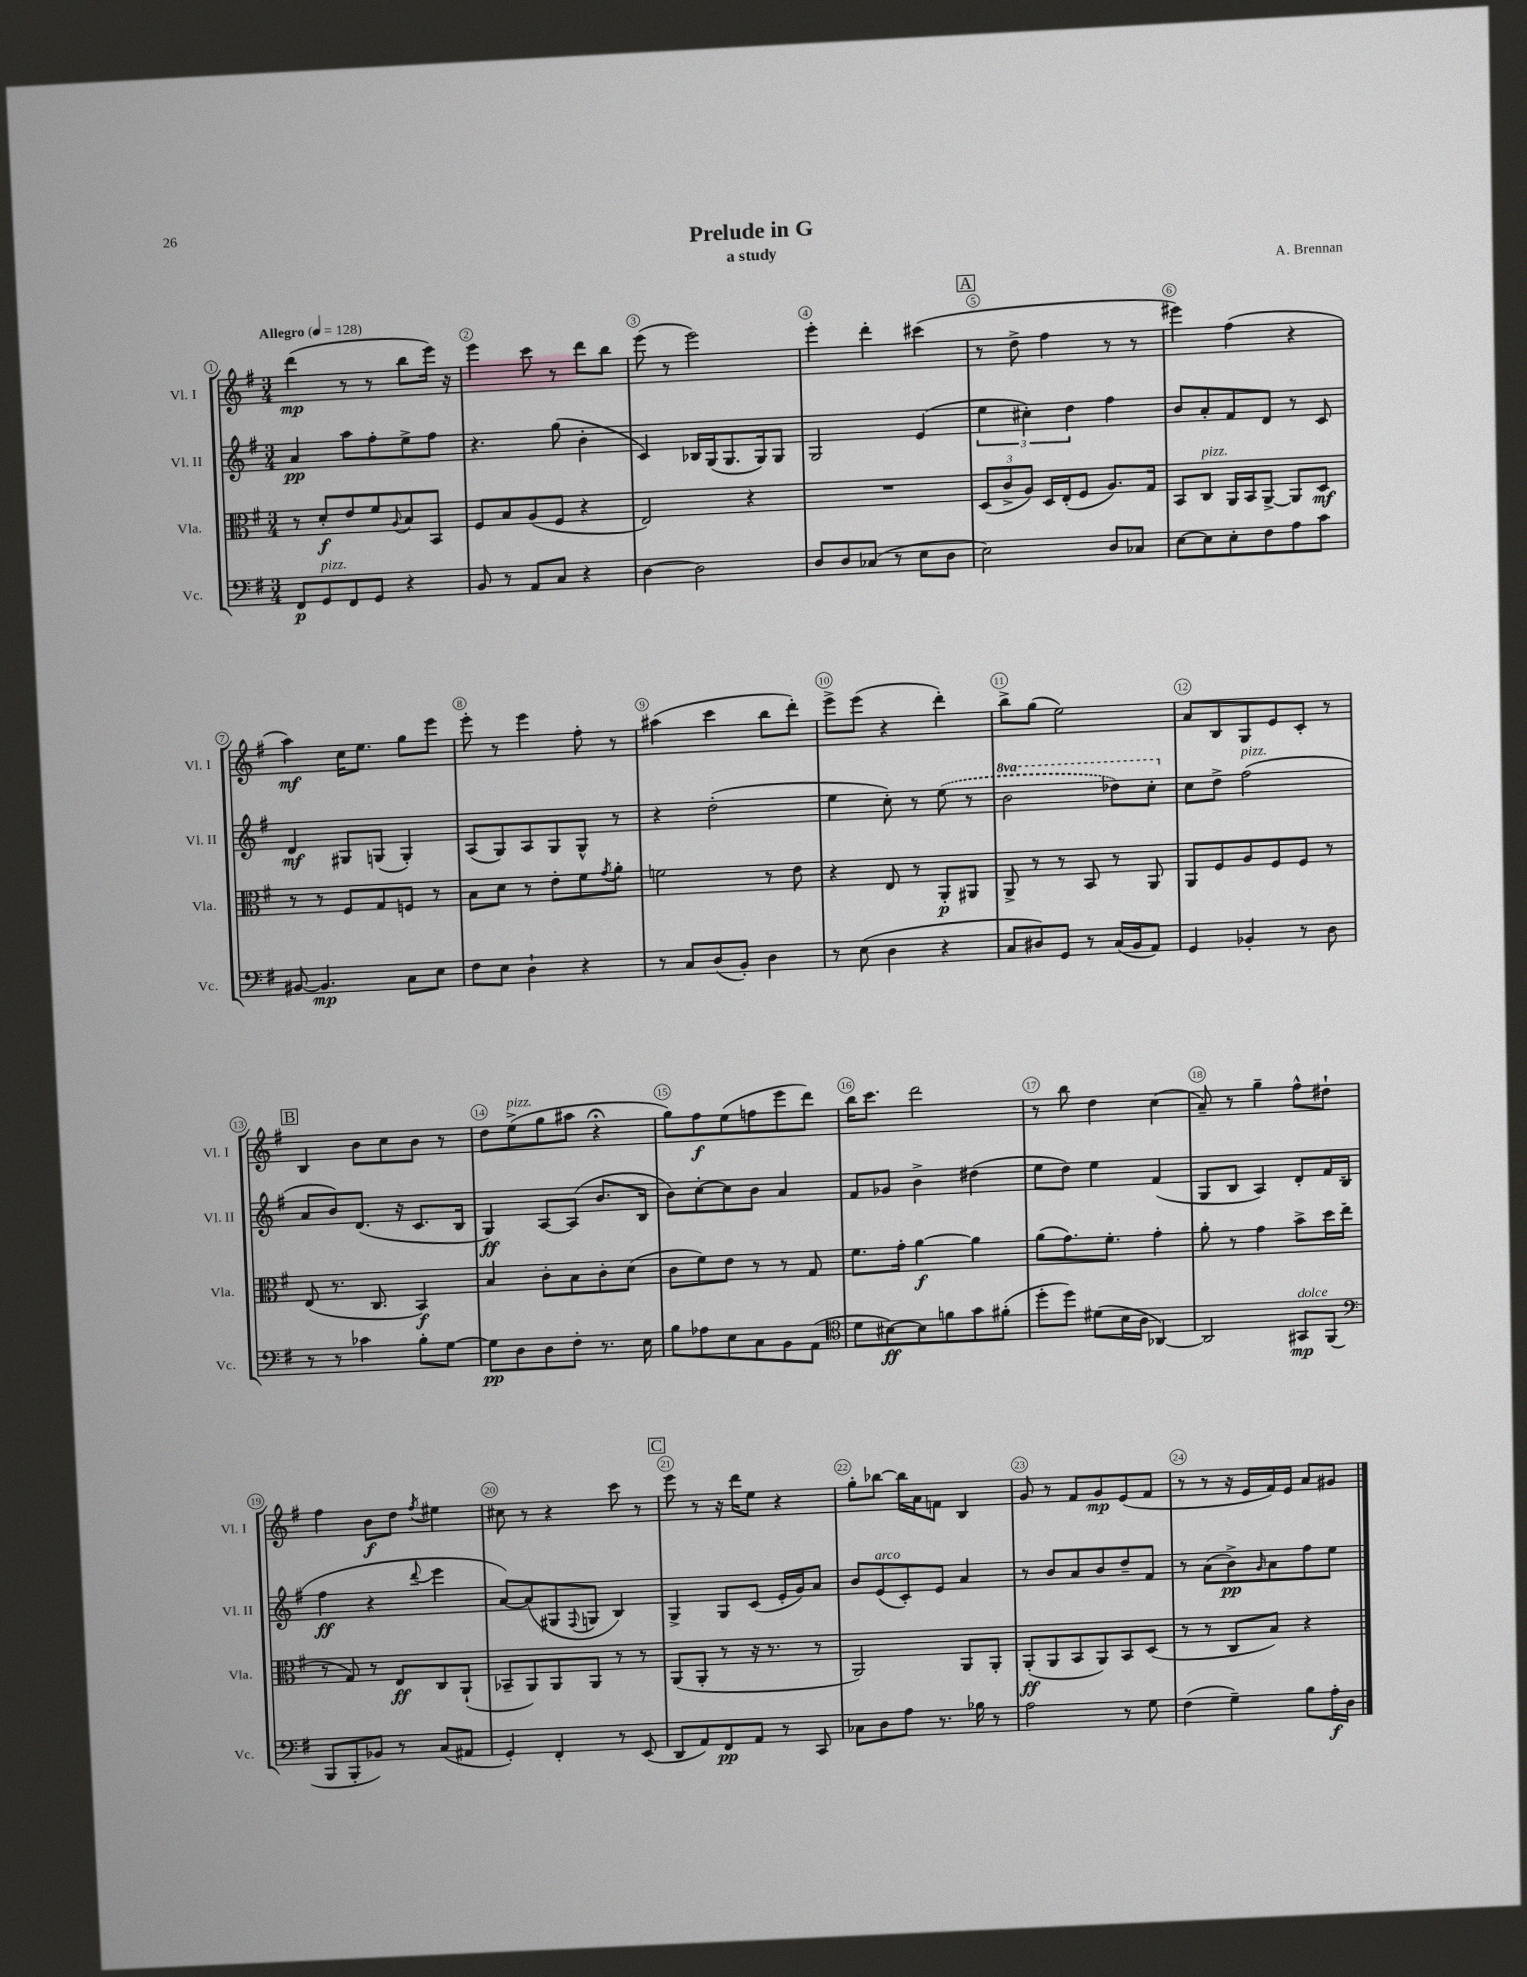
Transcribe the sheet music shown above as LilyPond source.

\header { title = "Prelude in G" composer = "A. Brennan" subtitle = "a study" }
<<
\new StaffGroup <<
\new Staff = "s0" \with { instrumentName = "Vl. I" shortInstrumentName = "Vl. I" } {
    \clef treble \key g \major \numericTimeSignature \time 3/4 \tempo "Allegro" 4 = 128
    d'''4\mp( r8 r8 b''8 e'''16) r16 |
    e'''4 c'''8 r8 d'''8 b''8 |
    e'''8( r8 e'''2) |
    e'''4-. d'''4-. cis'''4( |
    \mark \markup { \box "A" } r8 d''8-> fis''4 r8 r8 |
    eis'''4) fis''4( r4 |
    a''4\mf) c''16 e''8. g''8 e'''8 |
    e'''8-. r8 e'''4 fis''8-. r8 |
    ais''4( c'''4 b''8 d'''8-.) |
    e'''8-> e'''8( r4 d'''4-.) |
    b''8-> g''8( e''2) |
    a'8 b8 g8 e'8 c'8-. r8 |
    \mark \markup { \box "B" } b4 b'8 c''8 b'8 r8 |
    d''8 e''8->^\markup { \italic "pizz." }( g''8 ais''8 r4\fermata |
    g''8) fis''8\f e''8( f''8 e'''8 d'''8) |
    b''16 c'''8. d'''2 |
    r8 b''8 d''4 c''4( |
    a'8--) r8 g''4-- fis''8-^ dis''8-! |
    fis''4 b'8\f d''8 \acciaccatura { fis''8 } eis''4 |
    cis''8 r8 r4 c'''8 r8 |
    \mark \markup { \box "C" } e'''8 r8 r16 d'''16 e''8 r4 |
    g''8-. bes''8~ bes''16 a'16 f'8 b4 |
    g'8 r8 fis'8 g'8\mp e'8( fis'8 |
    r8 r8 r16 e'16 fis'16) e'16 a'8 gis'8 \bar "|." |
}
\new Staff = "s1" \with { instrumentName = "Vl. II" shortInstrumentName = "Vl. II" } {
    \clef treble \key g \major \numericTimeSignature \time 3/4 \set Staff.ottavationMarkups = #ottavation-simple-ordinals
    a'4\pp a''8 fis''8-. e''8-> fis''8 |
    r4. g''8( b'4-. |
    c'4) bes16 g16( g8. g16) g8 |
    g2 e'4( |
    \mark \markup { \box "A" } \tuplet 3/2 { e''4 cis''4-.) d''4 } fis''4 |
    b'8 a'8-. fis'8 d'8 r8 c'8 |
    d'4\mf gis8 g8( g4-.) |
    a8( g8) a8 g8 g8-^ r8 |
    r4 d''2-.( |
    e''4 c''8-.) r8 \once \slurDashed e''8( r8 |
    \ottava #1 b''2 des'''8) c'''8-. \ottava #0 |
    c''8 d''8-> fis''2^\markup { \italic "pizz." }( |
    \mark \markup { \box "B" } a'8 b'8) d'8.( r16 c'8. b16 |
    g4\ff) a8~ a8( b'8. b16 |
    b'8) c''8~-. c''8 b'8 a'4 |
    fis'8 ges'8 b'4-> dis''4( |
    e''8 d''8) e''4 fis'4( |
    g8 b8 a4) d'8-. fis'16 b16( |
    fis''4\ff r4 \appoggiatura { d'''8 } e'''4 |
    a'8~) a'8( gis8 \appoggiatura { fis8 } g8 b4) |
    \mark \markup { \box "C" } g4-> g8 c'8( e'16-. g'16) a'8 |
    b'8 e'8^\markup { \italic "arco" }( c'8-.) e'8 a'4 |
    r8 b'8 a'8 b'8 d''8-- fis'8 |
    r8 a'8( b'8->\pp) \grace { g'16 } a'8 fis''8 e''8 \bar "|." |
}
\new Staff = "s2" \with { instrumentName = "Vla." shortInstrumentName = "Vla." } {
    \clef alto \key g \major \numericTimeSignature \time 3/4
    r8 d'8-.\f e'8 fis'8 \appoggiatura { a8 } b8 b,8 |
    fis8 b8 a8( fis8 r4 |
    e2) r4 |
    R2. |
    \mark \markup { \box "A" } \tuplet 3/2 { d8( c'8-> a8) } d16 e16-.( fis8 a8.) g16 |
    b,8 c8^\markup { \italic "pizz." } a,16 b,16 a,8~-> a,8 d8\mf |
    r8 r8 fis8 g8 f8 r8 |
    b8 d'8 r8 e'8-. fis'8 \acciaccatura { g'8 } a'8-. |
    f'2 r8 e'8 |
    r4 e8 r8 a,8-.\p ais,8 |
    a,8-> r8 r8 b,8 r8 a,8 |
    a,8 fis8 a8 fis8 fis8 r8 |
    \mark \markup { \box "B" } e8( r8. c8. b,4\f) |
    b4 c'8-. b8 c'8-. d'8( |
    c'8 fis'8) e'8 r8 r8 g8 |
    fis'8. g'16-. a'4~\f a'4 |
    a'8( g'8.) fis'8.-. g'4-. |
    a'8-. r8 g'4 b'8-> d''16 e''16( |
    r8 g8) r8 e8\ff c8 a,8-!( |
    bes,8-- a,8) a,8 a,8 r8 r8 |
    \mark \markup { \box "C" } a,8( a,8-. r8 r16 r8. r8 |
    a,2) a,8 a,8-. |
    a,8-.\ff( a,8 b,8 a,8) b,8 d8( |
    r8 r8 c8 b8) r4 \bar "|." |
}
\new Staff = "s3" \with { instrumentName = "Vc." shortInstrumentName = "Vc." } {
    \clef bass \key g \major \numericTimeSignature \time 3/4
    fis,8\p g,8^\markup { \italic "pizz." } fis,8 g,8 r4 |
    b,8 r8 a,8 c8 r4 |
    d4~ d2 |
    d8 d8 ces8( r8 e8 d8 |
    \mark \markup { \box "A" } e2) d8 ces8 |
    e8~ e8 e8-. fis8 a8 c'8 |
    bis,8~ bis,4.\mp c8 e8 |
    fis8 e8 d4-! r4 |
    r8 c8 d8( b,8-.) d4 |
    r8 e8( d4 r4 |
    c8 dis8) g,8 r8 c16( b,16 a,8) |
    g,4 bes,4-. r8 d8 |
    \mark \markup { \box "B" } r8 r8 ces'4 b8-. g8~ |
    g8\pp d8 d8 fis8-. r8. e16 |
    b8 aes8 e8 c8 b,8 a,8( |
    \clef tenor d'8 bis8~\ff) bis8 f'8 g'8 fis'8-.( |
    d''8-. d''8) dis'8( b16 a16 aes,4~) |
    aes,2 gis,8\mp^\markup { \italic "dolce" } fis,8( |
    \clef bass b,,8 b,,8-. bes,8) r8 c8( ais,8 |
    g,4-.) fis,4-. r8 e,8( |
    \mark \markup { \box "C" } d,8 a,8) fis,8\pp a,8 r8 c,8 |
    ces8 d8 a8 r8. bes16 r8 |
    a2 r8 g8 |
    fis4( g4--) b8 a16-.\f d16 \bar "|." |
}
>>
>>
\layout { \context { \Score \override BarNumber.break-visibility = ##(#f #t #t) barNumberVisibility = #all-bar-numbers-visible \override BarNumber.stencil = #(make-stencil-circler 0.1 0.3 ly:text-interface::print) } }
